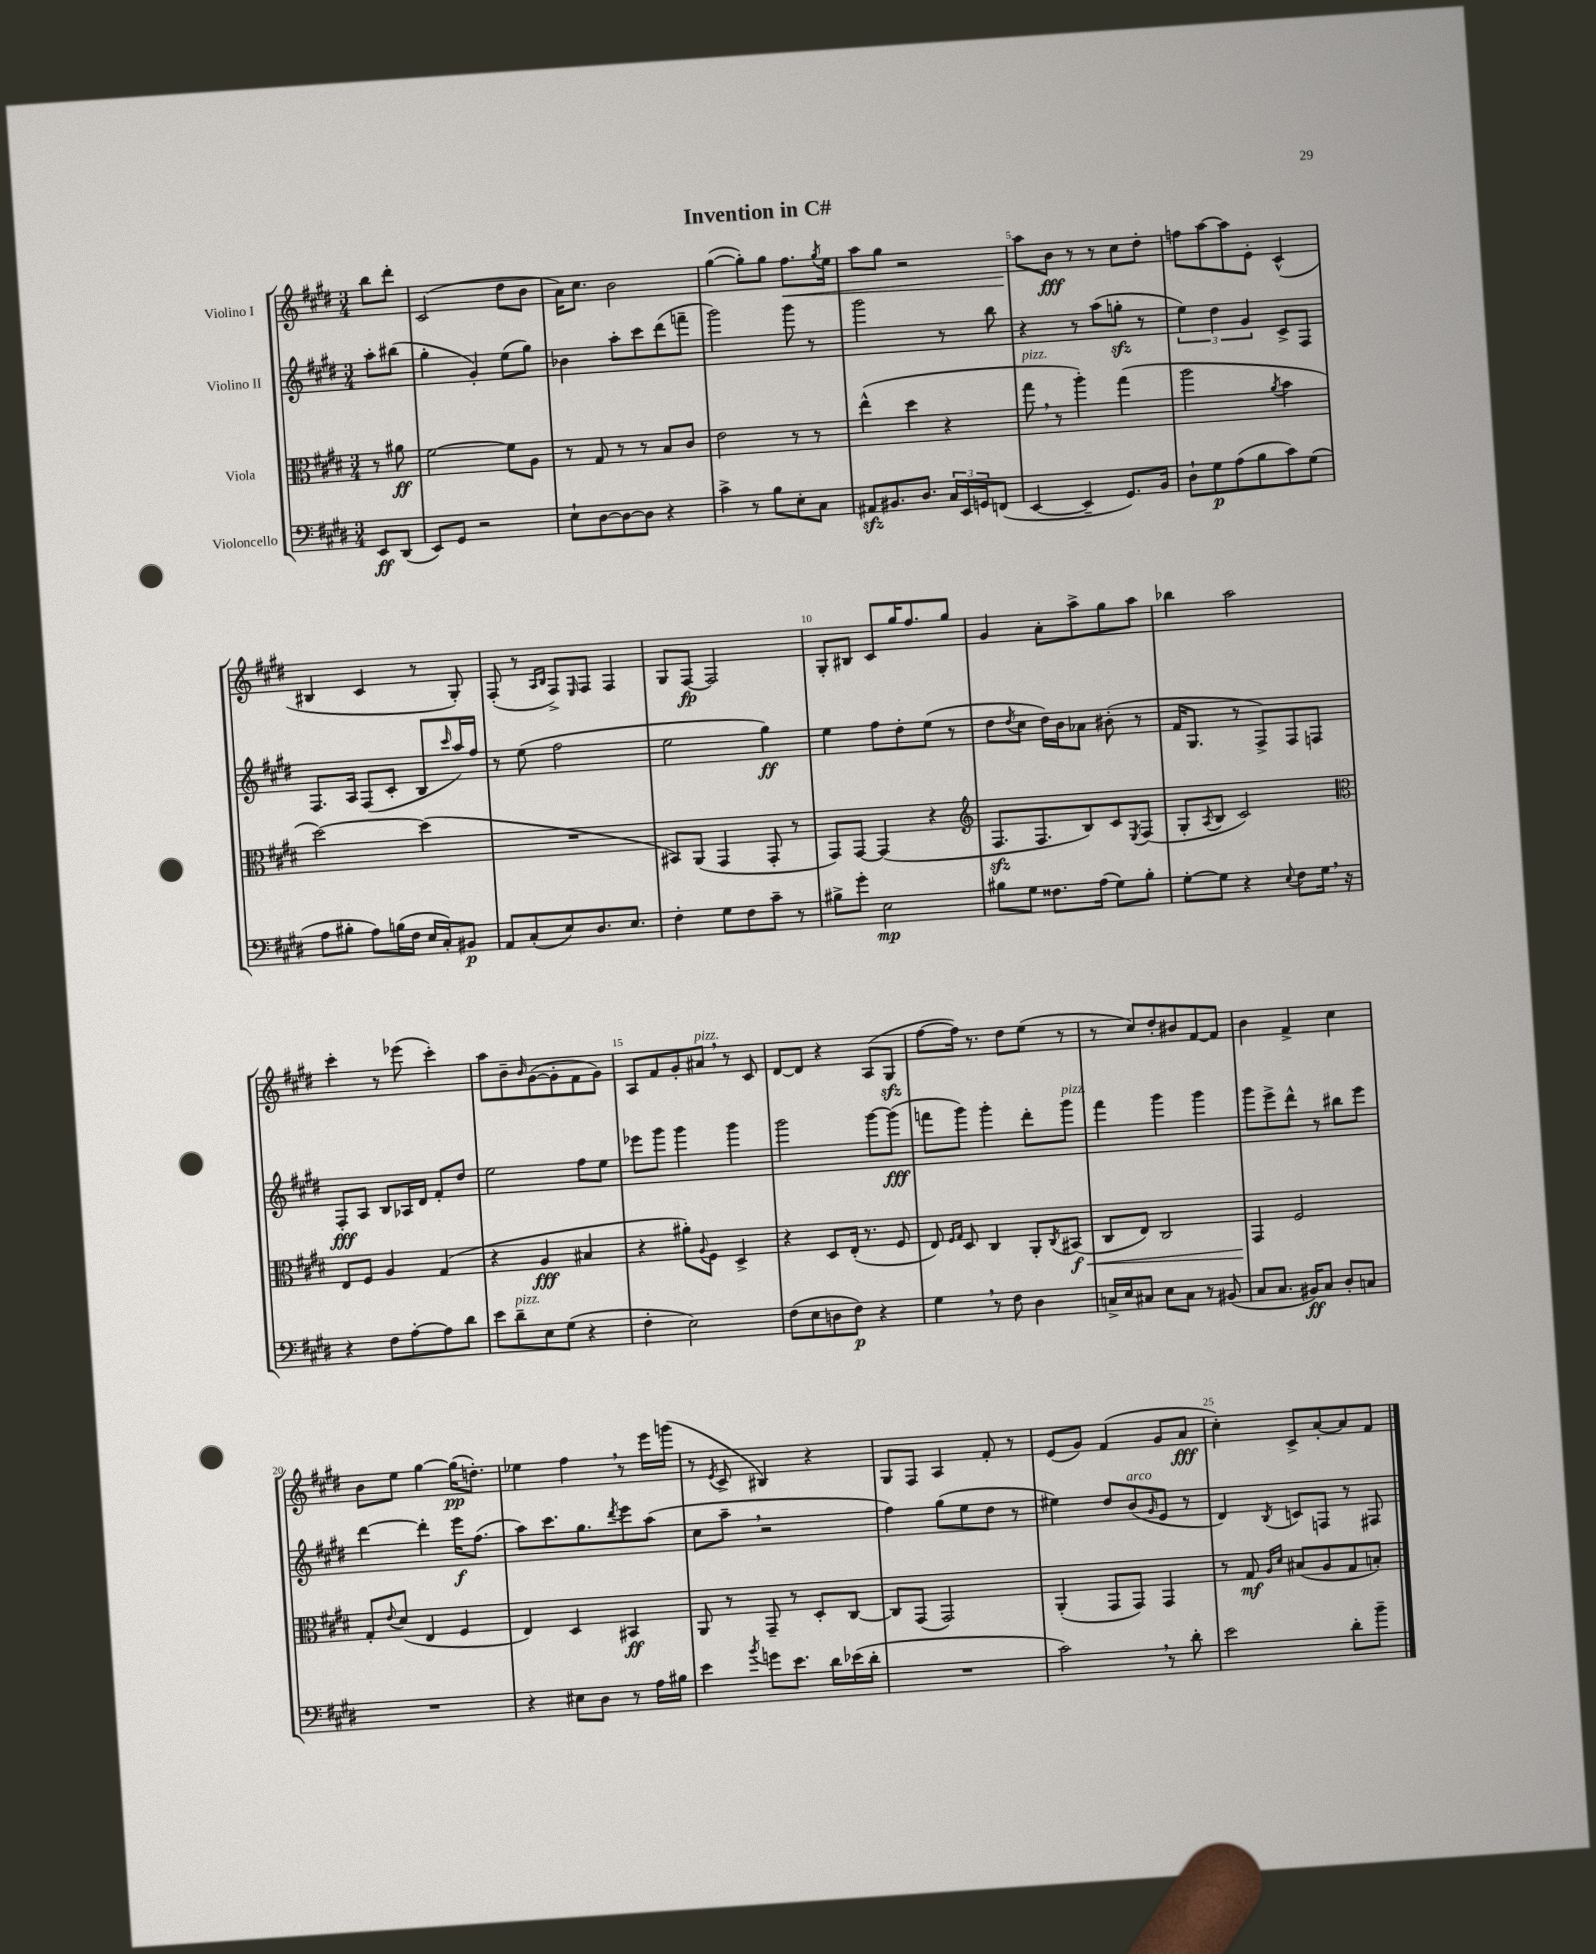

**kern	**kern	**kern	**kern
*staff4	*staff3	*staff2	*staff1
*clefF4	*clefC3	*clefG2	*clefG2
*k[f#c#g#d#]	*k[f#c#g#d#]	*k[f#c#g#d#]	*k[f#c#g#d#]
*M3/4	*M3/4	*M3/4	*M3/4
8EE/L	8r	8aa'\L	8bb\L
(8DD#/J	8a#\	(8bb#\J	8ddd#'\J
=	=	=	=
8EE/L)	[2f#\	4gg#'\	(2c#/
8GG#/J	.	.	.
2r	.	4g#'/)	.
.	8f#\]L	(8ee\L	8dd#\L
.	8A\J	8gg#\J)	8b\J
=	=	=	=
8E`\L	8r	4b-\	16a\LK)
.	.	.	8.cc#\J
[8D#\	8G#/	.	.
8D#\_	8r	8aa'\L	2b\
8D#\]J	8r	8ccc#\	.
4r	8B/L	(8ddd#\	.
.	8c#/J	8fff~\J	.
=	=	=	=
4c#^\	2e\	2ggg#\)	([4gg#\
8r	.	.	8gg#'\]L)
8B\L	.	.	8gg#\J
8E'\	8r	8ggg#\	8.ff#\L
8C#\J	8r	8r	.
.	.	.	8qgg#/
.	.	.	16ee\Jk
=	=	=	=
8AA#/L	(4ee^^\	2ggg#\	8aa\L
8.BB#/	.	.	8gg#\J
.	4dd#\	.	2r
8.D#/J	.	.	.
24C#/LL	4r	8r	.
24EE/	.	.	.
24GG/J	.	.	.
(8FF/J	.	8bb\	.
=	=	=	=
[4EE/	8gg#\	4r	8aa\L
.	8r	.	8b\J
4EE~/]	4aa'\)	8r	8r
.	.	(8aa\L	8r
8.GG#/L)	(4gg#\	8gg'\J	8cc#\L
.	.	8r	8dd#'\J
16BB/Jk	.	.	.
=	=	=	=
8D#`\L	2aa\	6ee\)	8ff\L
8G#\	.	.	[8aa\
.	.	6dd#\	.
(8A\	.	.	8aa\]
.	.	6g#/	.
8B\	.	.	8e'\J
.	8qa/	.	.
8c#\)	4b\	8c#^/L	(4c#^^/
(8G#\J	.	8F#/J	.
=	=	=	=
8A\L	[2dd#\)	8.F#/L	4B#/
8B#'\J	.	.	.
.	.	16A/Jk	.
8A\L)	.	(8F#/L	4c#/
(16B\L	.	8c#'/J	.
16F#\JJ	.	.	.
16E/LL	(4dd#\]	8B/L	8r
16C#'/J)	.	.	.
.	.	16qqccc#/	.
8BB#/J	.	16aa/L)	8G#'/)
.	.	16ff#/JJ	.
=	=	=	=
8AA/L	2.r	8r	(8F#'/
(8C#'/	.	(8ee\	8r
.	.	.	16qqA/LL
.	.	.	16qqB/JJ
8E/)	.	2ff#\	8F#^/L)
.	.	.	16qqE/
8.D#/	.	.	8F#/J
.	.	.	4F#/
8.E/J	.	.	.
=	=	=	=
4F#'\	8BB#/L)	2ee\	8G#/L
.	(8AA/J	.	[8F#/J
8G#\L	4GG#/	.	2F#/]
8F#\	.	.	.
8c#~\J	8GG#'/	4gg#\)	.
8r	8r	.	.
=	=	=	=
8B#^\L	8GG#/L)	4ee\	8G#'/L
8g#'\J	[8GG#/J	.	8B#/J
2E\	(4GG#/]	8ff#\L	8c#/L
.	.	8dd#'\	16gg#/K
.	.	.	8.ff#/
.	4r	(8ee\J	.
.	.	8r	8gg#/J
=	=	=	=
*	*clefG2	*	*
8B#\L	8.F#/L	8dd#\L	4g#/
.	.	8qdd#/	.
8G#\J	.	8cc#\J	.
.	8.F#/	.	.
8.F##\L	.	16dd#\LL)	8a'\L
.	.	16b\J	.
.	8B/)	8a-\J	8aa^\
(16A\Jk	.	.	.
8G#\L)	8c#/	(8b#'\	8gg#\
.	8qE/	.	.
8B#'\J	(8F#/J	8r	8aa\J
=	=	=	=
[8G#'\L	8G#'/L	16f#/LK	4bb-\
.	.	8.G#/J	.
.	8qA/	.	.
8G#\]J	8B/J	.	.
4r	2c#/)	8r	2aa\
.	.	8F#^/L)	.
8qqE/	.	.	.
8F#\L	.	8F#/	.
16G#\Jk	.	8F/J	.
16r	.	.	.
=	=	=	=
*	*clefC3	*	*
4r	8E/L	8F#'/L	4ccc#'\
.	8F#/J	8A/J	.
8F#\L	4A/	8B/L	8r
[8A'\	.	16A-/L	(8eee-\
.	.	16d#/JJ	.
8A\]	(4G#/	8f#'/L	4ccc#'\)
8d#\J	.	8dd#/J	.
=	=	=	=
8e\L	4r	2ee\	8aa\L
8d#~\	.	.	8b~\
.	.	.	16qqb/
8E\	4A/	.	([8g#\
(8G#\J	.	.	8g#'\]
4r	4B#/	8ff#\L	8f#\
.	.	8ee\J	8g#\J)
=	=	=	=
4F#'\	4r	8eee-\L	8A/L
.	.	8ggg#\J	8f#/
2E\)	8a#'\L)	4ggg#\	8g#'/
.	8qqA/	.	.
.	8F#\J	.	8a#/J
.	4D#^/	4ggg#\	8r
.	.	.	8c#/
=	=	=	=
(8F#\L	4r	2ggg#\	[8d#/L
8E\	.	.	8d#/]J
8D\	8D#/L	.	4r
8F#\J)	(16E'/Jk	.	.
.	8.r	.	.
4r	.	[8ggg#\L	(8A/L
.	8F#/	(8ggg#\]J	8G#/J
=	=	=	=
4G#\	8E/)	8fff\L	[8ff#\L
.	16qqF#/LL	.	.
.	16qqG#/JJ	.	.
.	8D#/	8ggg#\J)	16ff#\]Jk)
.	.	.	8.r
8r	4C#/	4ggg#'\	.
8F#\	.	.	8dd#\L
4D#\	8AA'/L	8ddd#'\L	(8ee\J
.	8qC#/	.	.
.	(8BB#/J	8ggg#\J	8r
=	=	=	=
16C^/LL	8C#/L	4fff#\	8r
16E/J	.	.	.
8C#/J	8E/J)	.	8cc#/L)
8E\L	2C#/	4ggg#\	8dd#'/
8C#\J	.	.	8b#/
8r	.	4ggg#\	[8f#/
(8BB#/	.	.	8f#/]J
=	=	=	=
8C#/L	4GG#/	8ggg#\L	4b\
8.C#/J	.	8eee^\	.
.	2F#/	8ddd#^^\J	4f#^/
16BB#/LK)	.	.	.
8C#/J	.	8r	.
8D#'/L	.	8bb#\L	4cc#\
8C/J	.	8eee\J	.
=	=	=	=
2.r	8G#'/L	[4ddd#\	8b\L
.	8qqe/	.	.
.	(8d#/J	.	8ee\J
.	4E/	4ddd#'\]	[4gg#\
.	4F#/	16eee\LK	(16gg#\]LK
.	.	(8.ff#\J	8.dd'\J)
=	=	=	=
4r	4E/)	8aa\L)	4ee-\
.	.	8.ccc#\	.
8E#\L	4D#/	.	4ff#\
.	.	8.gg#\	.
8D#\J	.	.	.
.	.	8qddd#/	.
8r	4BB#/	8eee\	8r
16A\LL	.	(8aa\J	16eee\LL
16B#\JJ	.	.	(16ggg\JJ
=	=	=	=
4e\	8AA/	8cc#\L	8r
.	.	.	8qe/
.	8r	8aa~\J	8c#^/
8qb/	.	.	.
8g\L	8GG#~/	2r	4B#/)
8.e\J	8r	.	.
.	8D#'/L	.	4r
16d#\LL	.	.	.
(16e-\	[8C#/J	.	.
16d#'\JJ	.	.	.
=	=	=	=
2.r	8C#/]L	4ff#\)	8G#/L
.	(8GG#/J	.	8F#/J
.	2GG#/)	(8gg#\L	4A/
.	.	8ee\	.
.	.	8dd#\J	8f#'/
.	.	8r	8r
=	=	=	=
2c#\)	(4AA'/	4ee#\)	(8e/L
.	.	.	8g#/J)
.	8GG#/L	8dd#/L	(4f#/
.	8GG#/J)	(8b/	.
.	.	16qqg#/	.
8r	4GG#/	8e/J	8g#/L
8d#'\	.	8r	8a/J
=	=	=	=
2e\	8r	4d#/)	4cc#'\)
.	8G#/	.	.
.	16qqA/LL	.	.
.	16qqd#/JJ	8qB/	.
.	(8B#/L	8c/L	8c#^/L
.	8A/	8F/J	[8a'/
8d#'\L	8G#/	8r	8a/]
8b~\J	8B'/J)	8F#/	8f#/J
==	==	==	==
*-	*-	*-	*-
